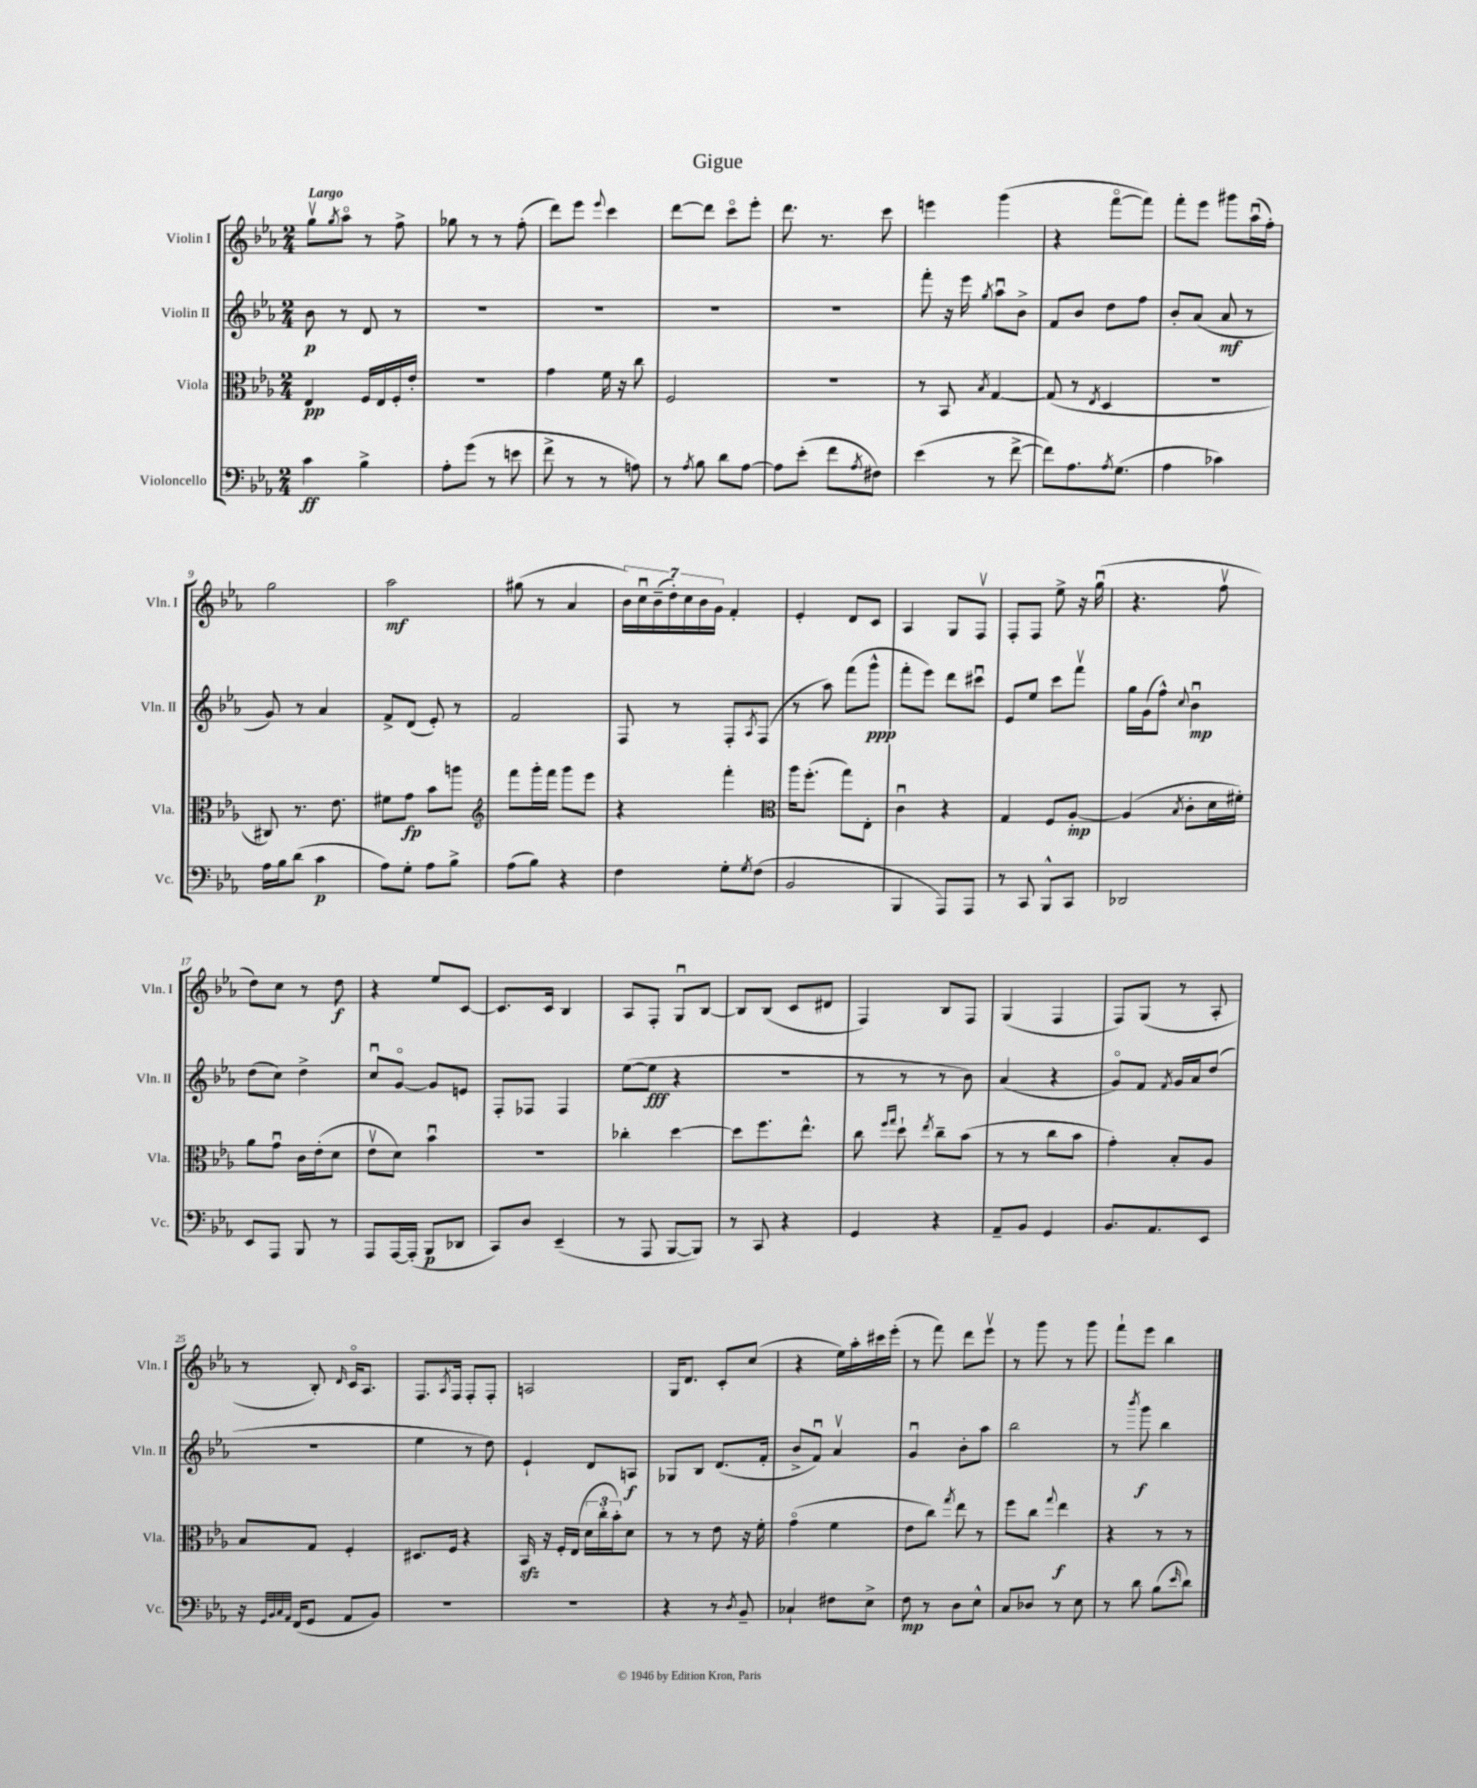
\header { title = "Gigue" }
<<
\new StaffGroup <<
\new Staff = "s0" \with { instrumentName = "Violin I" shortInstrumentName = "Vln. I" } {
    \clef treble \key ees \major \numericTimeSignature \time 2/4 \tempo "Largo"
    g''8\upbow \acciaccatura { g''8 } aes''8\flageolet r8 f''8-> |
    ges''8 r8 r8 f''8-.( |
    d'''8) ees'''8 \appoggiatura { ees'''8 } c'''4 |
    d'''8~ d'''8 c'''8\flageolet ees'''8-. |
    d'''8. r8. c'''8 |
    e'''4 g'''4( |
    r4 f'''8~\flageolet f'''8) |
    f'''8-. ees'''8 gis'''8 aes''16\downbow( f''16-.) |
    g''2 |
    aes''2\mf |
    gis''8( r8 aes'4 |
    \tuplet 7/4 { bes'16) c''16\downbow bes'16--( d''16-.) c''16 bes'16 g'16 } f'4-. |
    ees'4-. d'8 c'8 |
    aes4 g8 f8\upbow |
    f8-. f8 ees''8-> r16 g''16\downbow( |
    r4. f''8\upbow |
    d''8) c''8 r8 d''8\f |
    r4 ees''8 c'8~ |
    c'8. c'16 bes4 |
    aes8 f8-. g8\downbow bes8~ |
    bes8 bes8( c'8 dis'8 |
    f4) bes8 f8 |
    g4( f4 |
    f8) g8( r8 aes8-. |
    r8 bes8-.) \grace { d'16 } c'16\flageolet aes8. |
    f8. \acciaccatura { aes8 } f16 f8-. f8-. |
    a2 |
    g16 d'8. c'8-. c''8( |
    r4 ees''16) aes''16-. cis'''16 ees'''16-.( |
    r8 f'''8) d'''8 ees'''8\upbow |
    r8 g'''8 r8 g'''8 |
    f'''8-! ees'''8 bes''4 \bar "|." |
}
\new Staff = "s1" \with { instrumentName = "Violin II" shortInstrumentName = "Vln. II" } {
    \clef treble \key ees \major \numericTimeSignature \time 2/4
    bes'8\p r8 d'8 r8 |
    R2 |
    R2 |
    R2 |
    R2 |
    f'''8-. r16 ees'''16 \acciaccatura { g''8 } aes''8\downbow bes'8-> |
    f'8 bes'8 d''8 f''8 |
    bes'8-. aes'8( aes'8\mf r8 |
    g'8) r8 aes'4 |
    f'8-> d'8( ees'8-.) r8 |
    f'2 |
    f8 r8 f8-. \acciaccatura { aes8 } f8( |
    r8 aes''8) f'''8( g'''8-^\ppp |
    f'''8-. ees'''8) d'''8 cis'''8\downbow |
    ees'8 ees''8 c'''8 f'''8\upbow |
    g''16 g'16( f''8-^) \appoggiatura { c''8 } bes'4\downbow\mp |
    d''8( c''8) d''4-> |
    c''8\downbow g'8~\flageolet g'8 e'8 |
    f8-. fes8 fes4 |
    ees''8~( ees''8\fff r4 |
    r2 |
    r8 r8 r8 bes'8) |
    aes'4( r4 |
    g'8\flageolet) f'8 \acciaccatura { f'8 } g'16 aes'16 d''8( |
    R2 |
    ees''4 r8 d''8) |
    ees'4-! d'8 a8\f |
    ges8 bes8 d'8.( f'16-. |
    bes'8-> f'8\downbow) aes'4\upbow |
    g'4\downbow bes'8-. aes''8 |
    bes''2 |
    r8 \acciaccatura { bes'''8 } g'''8\f bes''4 \bar "|." |
}
\new Staff = "s2" \with { instrumentName = "Viola" shortInstrumentName = "Vla." } {
    \clef alto \key ees \major \numericTimeSignature \time 2/4
    ees4\pp f16 ees16 f16-. ees'16-. |
    R2 |
    g'4 f'16 r16 c''8 |
    f2 |
    R2 |
    r8 bes,8 \acciaccatura { bes8 } g4~ |
    g8( r8 \acciaccatura { ees8 } d4 |
    R2 |
    cis8) r8. ees'8. |
    fis'8 g'8\fp bes'8 a''8 |
    \clef treble f'''8 g'''16-. f'''16 g'''8 ees'''8 |
    r4 f'''4-. |
    \clef alto aes''16 f''8.-.( g''8) ees8-. |
    c'4\downbow r4 |
    g4 f8 aes8~-.\mp |
    aes4( \acciaccatura { bes8 } c'8-. d'16 fis'16-.) |
    aes'8 g'8\downbow c'16 ees'16-.( d'8 |
    ees'8\upbow d'8) bes'4\downbow |
    r2 |
    ces''4-. d''4~ |
    d''8 f''8. ees''8.-^ |
    c''8 \grace { f''16 g''16 } d''8-! \acciaccatura { ees''8 } c''8-- bes'8( |
    r8 r8 c''8 bes'8 |
    g'4-.) bes8-. aes8 |
    bes8 g8 f4-. |
    dis8. f16 r4 |
    bes,16\sfz r16 f16-. ees16( \tuplet 3/2 { d'16 c''16-. bes'16-.) } d'8 |
    r8 r8 ees'8 r16 f'16-. |
    g'4\flageolet( f'4 |
    ees'8 c''8) \acciaccatura { g''8 } ees''8 r8 |
    f''8 c''8 \appoggiatura { g''8 } ees''4\f |
    r4 r8 r8 \bar "|." |
}
\new Staff = "s3" \with { instrumentName = "Violoncello" shortInstrumentName = "Vc." } {
    \clef bass \key ees \major \numericTimeSignature \time 2/4
    c'4\ff bes4-> |
    aes8-. g'8( r8 e'8 |
    f'8-> r8 r8 a8) |
    r8 \acciaccatura { aes8 } bes8 d'8 aes8~ |
    aes8 ees'8-.( f'8 \acciaccatura { aes8 } fis8) |
    ees'4( r8 f'8~-> |
    f'8) aes8. \acciaccatura { aes8 } g8.( |
    aes4 ces'4) |
    aes16 bes16 d'8( c'4\p |
    aes8) g8-. aes8 bes8-> |
    aes8( bes8) r4 |
    f4 g8-. \acciaccatura { g8 } f8( |
    bes,2 |
    bes,,4 aes,,8) aes,,8 |
    r8 c,8 bes,,8-^ c,8 |
    des,2 |
    ees,8 aes,,8 bes,,8 r8 |
    aes,,8 aes,,16~ aes,,16-.( bes,,8\p des,8 |
    c,8) d8 ees,4--( |
    r8 aes,,8 bes,,8~ bes,,8) |
    r8 c,8 r4 |
    g,4 r4 |
    aes,8-- bes,8 g,4 |
    bes,8. aes,8. ees,8 |
    r16 \grace { g,32 bes,32 c32 aes,32 } f,16( g,8 aes,8 bes,8) |
    r2 |
    R2 |
    r4 r8 \acciaccatura { d8 } bes,8-- |
    ces4-! fis8 ees8-> |
    f8\mp r8 d8 ees8-^ |
    c8 des8 r8 ees8 |
    r8 d'8 bes8( \grace { ees'16 } d'8) \bar "|." |
}
>>
>>
